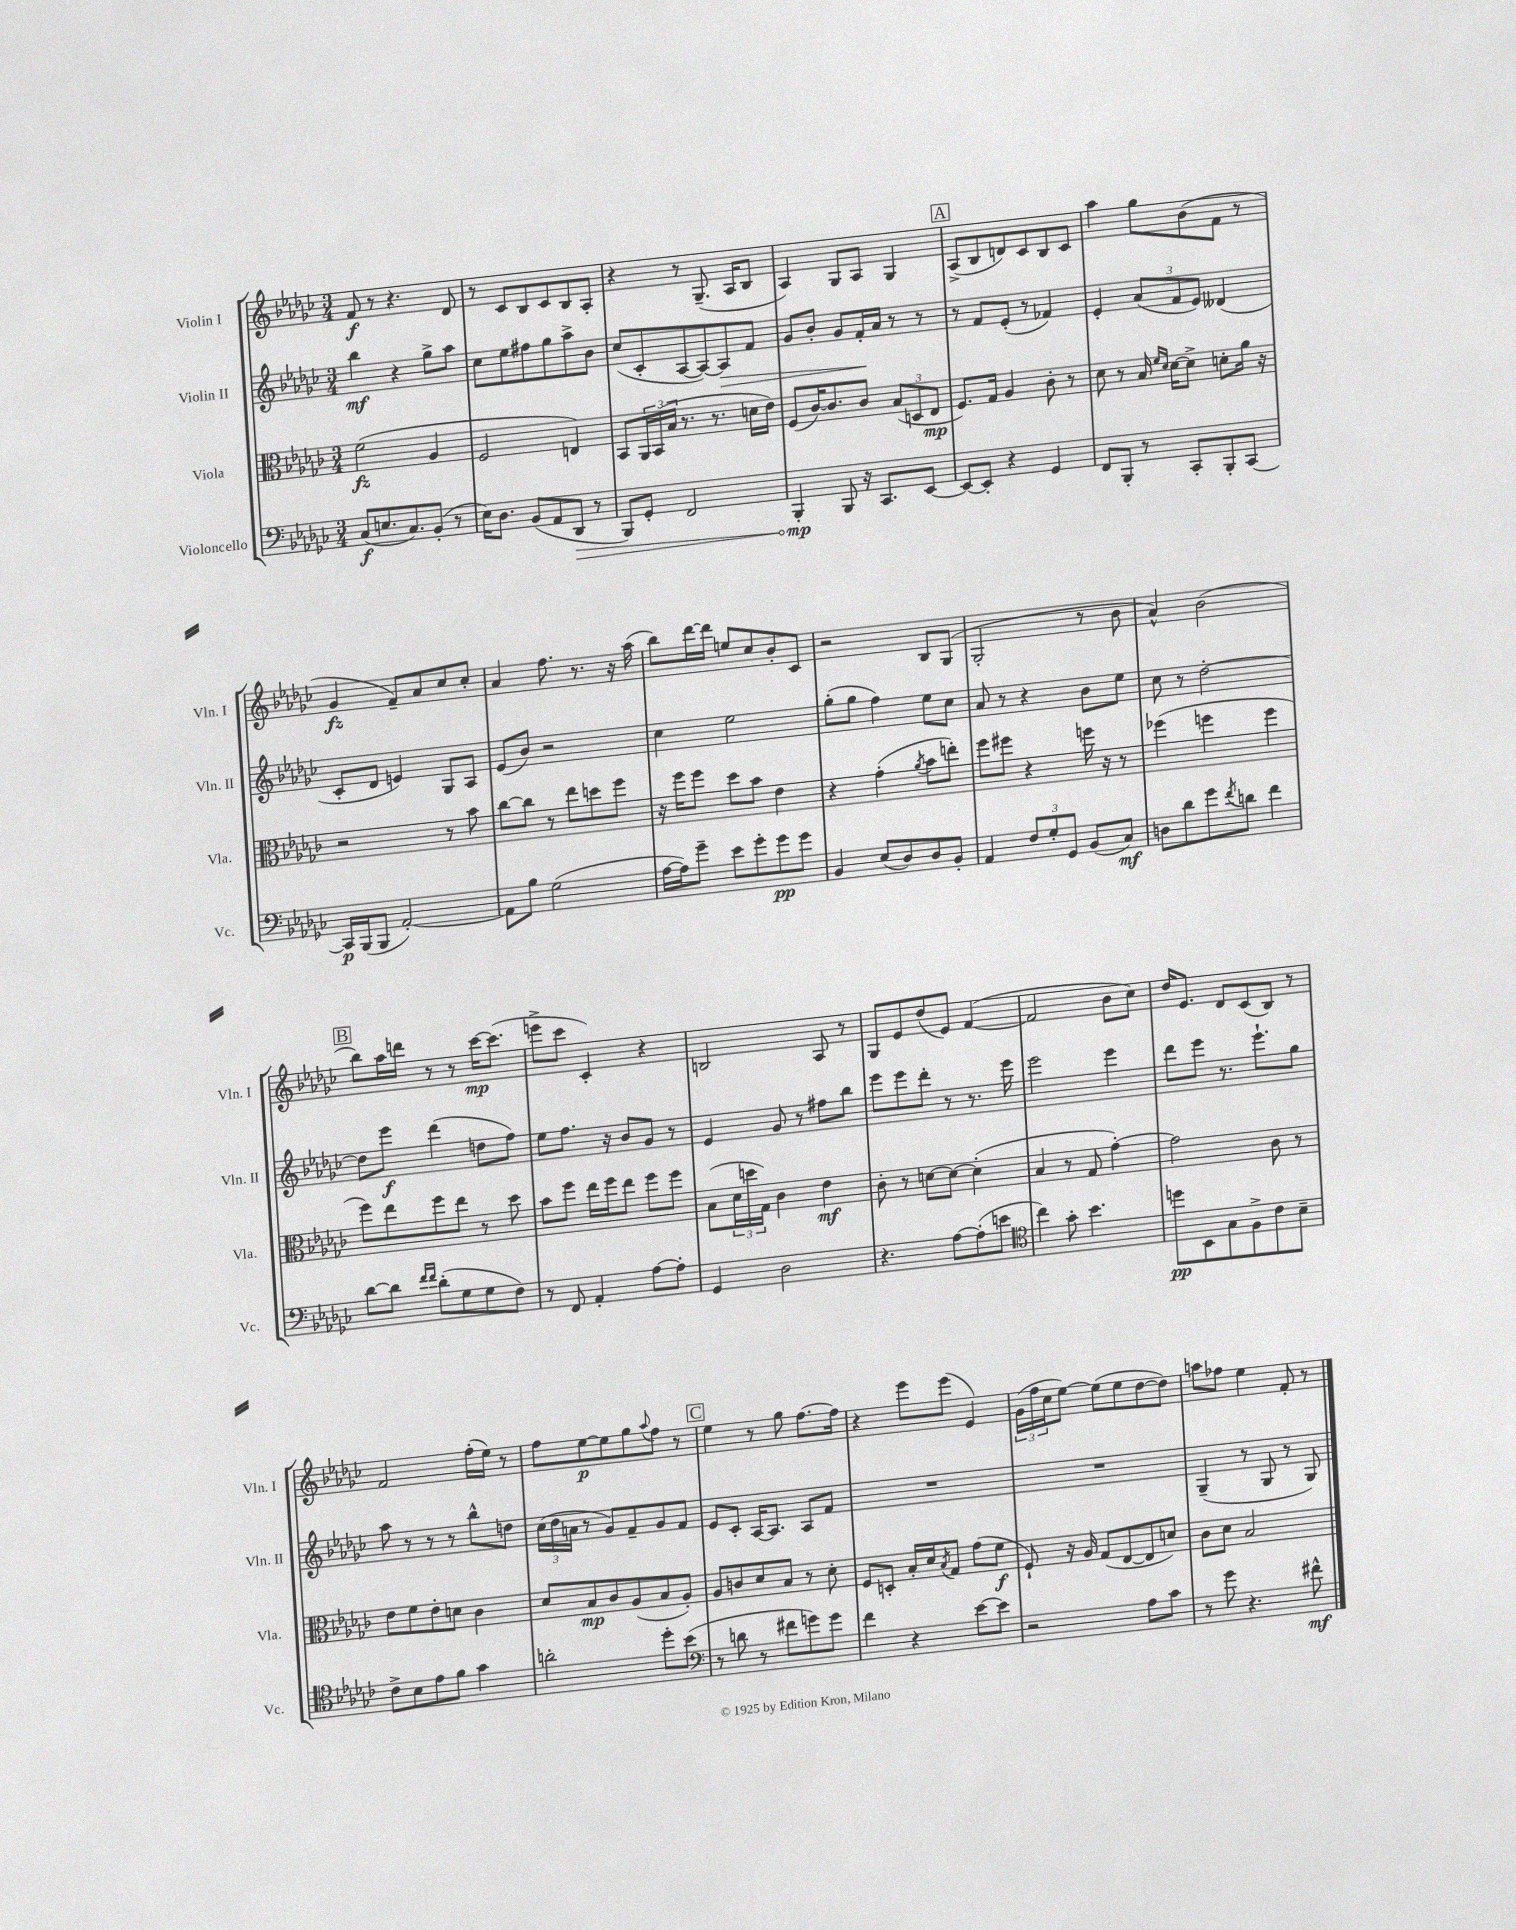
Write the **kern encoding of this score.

**kern	**dynam	**kern	**dynam	**kern	**dynam	**kern	**dynam
*part4	*part4	*part3	*part3	*part2	*part2	*part1	*part1
*staff4	*staff4	*staff3	*staff3	*staff2	*staff2	*staff1	*staff1
*I"Violoncello	*	*I"Viola	*	*I"Violin II	*	*I"Violin I	*
*I'Vc.	*	*I'Vla.	*	*I'Vln. II	*	*I'Vln. I	*
*clefF4	*	*clefC3	*	*clefG2	*	*clefG2	*
*k[b-e-a-d-g-c-]	*	*k[b-e-a-d-g-c-]	*	*k[b-e-a-d-g-c-]	*	*k[b-e-a-d-g-c-]	*
*M3/4	*	*M3/4	*	*M3/4	*	*M3/4	*
=1	=1	=1	=1	=1	=1	=1	=1
(8C-/L	f	(2f\	fz	4bb-\	mf	8f/	f
8.En/	.	.	.	.	.	8r	.
.	.	.	.	4r	.	4.r	.
8.C-/)	.	.	.	.	.	.	.
(8BB-'/J	.	4A-/	.	8gg-^\L	.	.	.
8r	.	.	.	8aa-\J	.	8d-/	.
=2	=2	=2	=2	=2	=2	=2	=2
16E-\KL)	.	2F/	.	8cc-\L	.	8r	.
8.D-\J	.	.	.	.	.	.	.
.	.	.	.	8ee-\	.	8c-/L	.
(8BB-/L	.	.	.	8ff#X\	.	8B-/	.
8AA-/	.	.	.	8gg-\	.	8c-/	.
!	!LO:HP:b	!	!	!	!	!	!
8DD-/J	>	4En/)	.	8aa-^\	.	8B-/	.
8r	.	.	.	8b-\J	.	8A-'/J	.
=3	=3	=3	=3	=3	=3	=3	=3
8BBB-/L)	.	8BB-/L	.	(8cc-/L	.	4r	.
8GG-'/J	.	24AA-/L	.	8c-'/	.	.	.
.	.	(24BB-/	.	.	.	.	.
.	.	24B-/JJ	.	.	.	.	.
2FF/	.	8.r	.	[8A-/	.	8r	.
.	.	.	.	8A-/_)	.	(8.G-~/	.
.	.	8.r	.	.	.	.	.
!	!	!	!	!	!LO:HP:b	!	!
.	.	.	.	8A-/]	>	.	.
.	.	.	.	.	.	16A-/KL	.
.	.	16dn\LL	.	8f/J	.	8B-/J	.
.	.	16e-\JJ)	.	.	.	.	.
=4	=4	=4	=4	=4	=4	=4	=4
4BBB-'/	mp	(8F/L	.	8g-/L	.	4A-/)	.
.	.	[16c-/K)	.	8b-'/J	.	.	.
.	.	8.c-/]	.	.	.	.	.
8BBB-/	]	.	.	8g-/L	.	8G-/L	.
16r	.	8c-/J	.	16f'/L	.	8A-/J	.
8.CC-/L	.	.	.	16a-/JJ	]	.	.
.	.	(12B-/L	.	8r	.	4G-/	.
.	.	12Dn/	.	.	.	.	.
[8EE-/J	.	.	.	8r	.	.	.
.	.	12E-/J	mp	.	.	.	.
!!LO:REH:place=s1:t=A
=5	=5	=5	=5	=5	=5	=5	=5
8EE-/L_	.	8.F/L)	.	8r	.	(8A-^/L	.
8EE-'/J]	.	.	.	8f/L	.	8B-/	.
.	.	16G-/Jk	.	.	.	.	.
4r	.	4A-/	.	(8e-'/J	.	8dn/)	.
.	.	.	.	8r	.	8c-/	.
4GG-/	.	8c-'\	.	4f-X/)	.	8B-/	.
.	.	8r	.	.	.	8c-/J	.
=6	=6	=6	=6	=6	=6	=6	=6
8FF/L	.	8d-\	.	4e-'/	.	4aa-\	.
8BBB-'/J	.	8r	.	.	.	.	.
8r	.	16B-/	.	(12a-/L	.	8gg-\L	.
.	.	16qqf/LL	.	.	.	.	.
.	.	16qqd-/JJ	.	.	.	.	.
.	.	[16d-\KL	.	.	.	.	.
.	.	.	.	12f/	.	.	.
8CC-'/L	.	8d-^\J]	.	.	.	(8b-\	.
.	.	.	.	12e-/J)	.	.	.
8BBB-'/	.	8dn'\L	.	(4d--X/	.	8f\J	.
[8CC-/J	.	16a-\Jk	.	.	.	8r	.
.	.	16r	.	.	.	.	.
!!LO:LB:g=z
=7	=7	=7	=7	=7	=7	=7	=7
16CC-/LL]	p	2r	.	8c-'/L	.	4g-/	fz
(16BBB-/J	.	.	.	.	.	.	.
8BBB-/J	.	.	.	8d-/J	.	.	.
[2AA-'/)	.	.	.	4en/)	.	8f~/L)	.
.	.	.	.	.	.	8a-/	.
.	.	8r	.	8G-/L	.	8cc-/	.
.	.	8b-\	.	8A-/J	.	8cc-'/J	.
=8	=8	=8	=8	=8	=8	=8	=8
8AA-\L]	.	[8cc-\L	.	(8e-/L	.	4a-/	.
8B-\J	.	8cc-\J]	.	8b-/J)	.	.	.
(2G-\	.	8r	.	2r	.	8.ff\	.
.	.	8ee-\L	.	.	.	.	.
.	.	.	.	.	.	8.r	.
.	.	8ddn\	.	.	.	.	.
.	.	8ff\J	.	.	.	16r	.
.	.	.	.	.	.	(16aa-\	.
=9	=9	=9	=9	=9	=9	=9	=9
[16A-\LL	.	16r	.	4cc-\	.	8bb-\L)	.
16A-\J])	.	16ff\KL	.	.	.	.	.
8g-~\J	.	8ff\J	.	.	.	[16ddd-\L	.
.	.	.	.	.	.	16ddd-\JJ]	.
8e-\L	.	8dd-\L	.	2ee-\	.	8een/L	.
8g-'\	.	8b-\J	.	.	.	8cc-/	.
8g-\	pp	4e-\	.	.	.	8b-'/	.
8g-\J	.	.	.	.	.	8c-/J	.
=10	=10	=10	=10	=10	=10	=10	=10
4BB-/	.	4r	.	(8gg-'\L	.	2r	.
.	.	.	.	8gg-\J	.	.	.
(8E-/L	.	(4g-'\	.	4ff\)	.	.	.
8D-/)	.	.	.	.	.	.	.
.	.	8qa-/	.	.	.	.	.
8D-/	.	8b-\L	.	8ee-\L	.	8B-/L	.
8BB-'/J	.	8een'\J)	.	8cc-\J	.	(8G-/J	.
=11	=11	=11	=11	=11	=11	=11	=11
4AA-/	.	8ff\L	.	8a-/	.	2G-'/	.
.	.	8ff#X\J	.	8r	.	.	.
12F/L	.	4r	.	4r	.	.	.
12G-'/	.	.	.	.	.	.	.
12GG-/J	.	.	.	.	.	.	.
(8BB-/L	.	16ffn\	.	8b-\L	.	8r	.
.	.	16r	.	.	.	.	.
8C-/J)	mf	8r	.	8ee-\J	.	8b-\	.
=12	=12	=12	=12	=12	=12	=12	=12
8Dn\L	.	(4ff-X\	.	8cc-\	.	4a-^^/)	.
8d-\	.	.	.	8r	.	.	.
8g-\	.	4ffn\	.	[2dd-'\	.	(2b-\	.
8qf/	.	.	.	.	.	.	.
8dn\J	.	.	.	.	.	.	.
4f\	.	4ff\	.	.	.	.	.
!!LO:LB:g=z
!!LO:REH:place=s1:t=B
=13	=13	=13	=13	=13	=13	=13	=13
[8d-\L	.	8ff\L)	.	8dd-\L]	.	8bb-\L)	.
8d-\J]	.	8ee-\	.	8eee-\J	f	16aa-\L	.
.	.	.	.	.	.	16dddn\JJ	.
16qqf/LL	.	.	.	.	.	.	.
16qqf/JJ	.	.	.	.	.	.	.
(8d-'\L	.	8ff\	.	(4ddd-\	.	8r	.
8G-\	.	8ee-\J	.	.	.	8r	.
8G-\	.	8r	.	8ddn\L	.	[16ccc-\KL	mp
.	.	.	.	.	.	(8.ccc-\J]	.
8F\J)	.	8dd-\	.	8ff\J)	.	.	.
=14	=14	=14	=14	=14	=14	=14	=14
8r	.	8b-\L	.	8ee-\L	.	8eeen^\L	.
8FF/	.	8ff\J	.	8.ff\J	.	8ccc-\J	.
4AA-'/	.	16ee-\LL	.	.	.	4c-'/)	.
.	.	16ff\J	.	16r	.	.	.
.	.	8ee-\J	.	8b-/L	.	.	.
[8A-\L	.	8ff\L	.	8g-/J	.	4r	.
8A-'\J]	.	8ff\J	.	8r	.	.	.
=15	=15	=15	=15	=15	=15	=15	=15
4GG-/	.	(8B-\L	.	4e-/	.	2Bn/	.
.	.	24d-\L	.	.	.	.	.
.	.	24ddn\	.	.	.	.	.
.	.	24G-\JJ)	.	.	.	.	.
2D-\	.	4c-\	.	8g-/	.	.	.
.	.	.	.	8r	.	.	.
.	.	4e-\	mf	8ff#X\L	.	8A-/	.
.	.	.	.	8bb-\J	.	8r	.
=16	=16	=16	=16	=16	=16	=16	=16
4.r	.	8c-'\	.	8eee-\L	.	8G-/L	.
.	.	8r	.	8eee-\	.	8e-/	.
.	.	[8dn\L	.	8ddd-'\J	.	(8dd-/	.
[8A-\L	.	8d\J_	.	8r	.	8e-/J)	.
(8A-'\]	.	(4d'\]	.	8.r	.	([4f/	.
8en\J	.	.	.	.	.	.	.
.	.	.	.	16eee-\	.	.	.
=17	=17	=17	=17	=17	=17	=17	=17
*clefC4	*	*	*	*	*	*	*
4cc-\)	.	4B-/	.	2eee-\	.	2f/]	.
8g-'\	.	8r	.	.	.	.	.
4.b-\	.	8G-/	.	.	.	.	.
.	.	[4g-'\)	.	4eee-\	.	8b-\L	.
.	.	.	.	.	.	8cc-\J)	.
=18	=18	=18	=18	=18	=18	=18	=18
8ddn\L	pp	2g-\]	.	8ddd-\L	.	16dd-/KL	.
.	.	.	.	.	.	8.e-/J	.
8BB-\	.	.	.	8eee-\J	.	.	.
8G-\	.	.	.	8.r	.	8d-/L	.
8F^\	.	.	.	.	.	(8c-/	.
.	.	.	.	8.eee-`\L	.	.	.
8c-\	.	8c-\	.	.	.	8B-/J)	.
8B-~\J	.	8r	.	8gg-\J	.	8r	.
!!LO:LB:g=z
=19	=19	=19	=19	=19	=19	=19	=19
8c-^\L	.	8e-\L	.	8aa-\	.	2f/	.
8B-\	.	8f\	.	8r	.	.	.
8e-\	.	8e-'\	.	8r	.	.	.
8f\J	.	8dn\J	.	8r	.	.	.
4g-\	.	4c-\	.	8bb-^^\L	.	(16ff'\LL	.
.	.	.	.	.	.	16ee-\JJ)	.
.	.	.	.	8ddn\J	.	8r	.
=20	=20	=20	=20	=20	=20	=20	=20
2an'\	.	8d-/L	.	(24cc-\LL	.	8ff\L	.
.	.	.	.	24dd-\	.	.	.
.	.	.	.	24an\JJ	.	.	.
.	.	8B-/	mp	8r	.	[8ee-\	p
.	.	8c-/	.	8g-/L)	.	8ee-\]	.
.	.	(8A-/	.	8f~/	.	8gg-\	.
.	.	.	.	.	.	8qqaa-/	.
8dd-'\L	.	8B-/	.	8g-/	.	8ff\J	.
(8b-\J	.	8A-'/J)	.	8f/J	.	8r	.
!!LO:REH:place=s1:t=C
=21	=21	=21	=21	=21	=21	=21	=21
*clefF4	*	*	*	*	*	*	*
8r	.	8A-/L	.	8e-/L	.	4ee-\	.
8dn\	.	8cn/	.	8c-'/J	.	.	.
8r	.	8d-/	.	[16A-/KL	.	8r	.
.	.	.	.	8.A-/J]	.	.	.
8f#X\L	.	8B-/J	.	.	.	8gg-\	.
8gn\)	.	8r	.	8A-/L	.	[8.ff\L	.
8g\J	.	8d-'\	.	8f/J	.	.	.
.	.	.	.	.	.	16ff\Jk]	.
=22	=22	=22	=22	=22	=22	=22	=22
4f\	.	8F/L	.	2.r	.	4r	.
.	.	8Dn'/J	.	.	.	.	.
4r	.	16B-'/LL	.	.	.	8eee-\L	.
.	.	16d-/J	.	.	.	.	.
.	.	8qB-/	.	.	.	.	.
.	.	8G-/J	.	.	.	(8eee-\J	.
[8e-\L	.	(8g-\L	.	.	.	4e-/)	.
8e-\J]	.	8f\J	f	.	.	.	.
=23	=23	=23	=23	=23	=23	=23	=23
2r	.	8F`/)	.	2.r	.	(24g-\LL	.
.	.	.	.	.	.	24ff\	.
.	.	.	.	.	.	24cc-\J	.
.	.	16r	.	.	.	[8ee-\J)	.
.	.	16A-/	.	.	.	.	.
.	.	(8G-/L	.	.	.	(8ee-\L]	.
.	.	[8E-/	.	.	.	8ee-\	.
8A-\L	.	8E-/]	.	.	.	[8dd-\	.
8c-\J	.	8dn/J)	.	.	.	8dd-\J])	.
=24	=24	=24	=24	=24	=24	=24	=24
8r	.	8c-\L	.	(4G-~/	.	8aan\L	.
8g-\	.	8d-\J	.	.	.	8ff-X\J	.
4.r	.	2B-/	.	8r	.	4ee-\	.
.	.	.	.	8G-/	.	.	.
.	.	.	.	8r	.	8f'/	.
8f#X^^\	mf	.	.	8G-/)	.	8r	.
==	==	==	==	==	==	==	==
*-	*-	*-	*-	*-	*-	*-	*-
